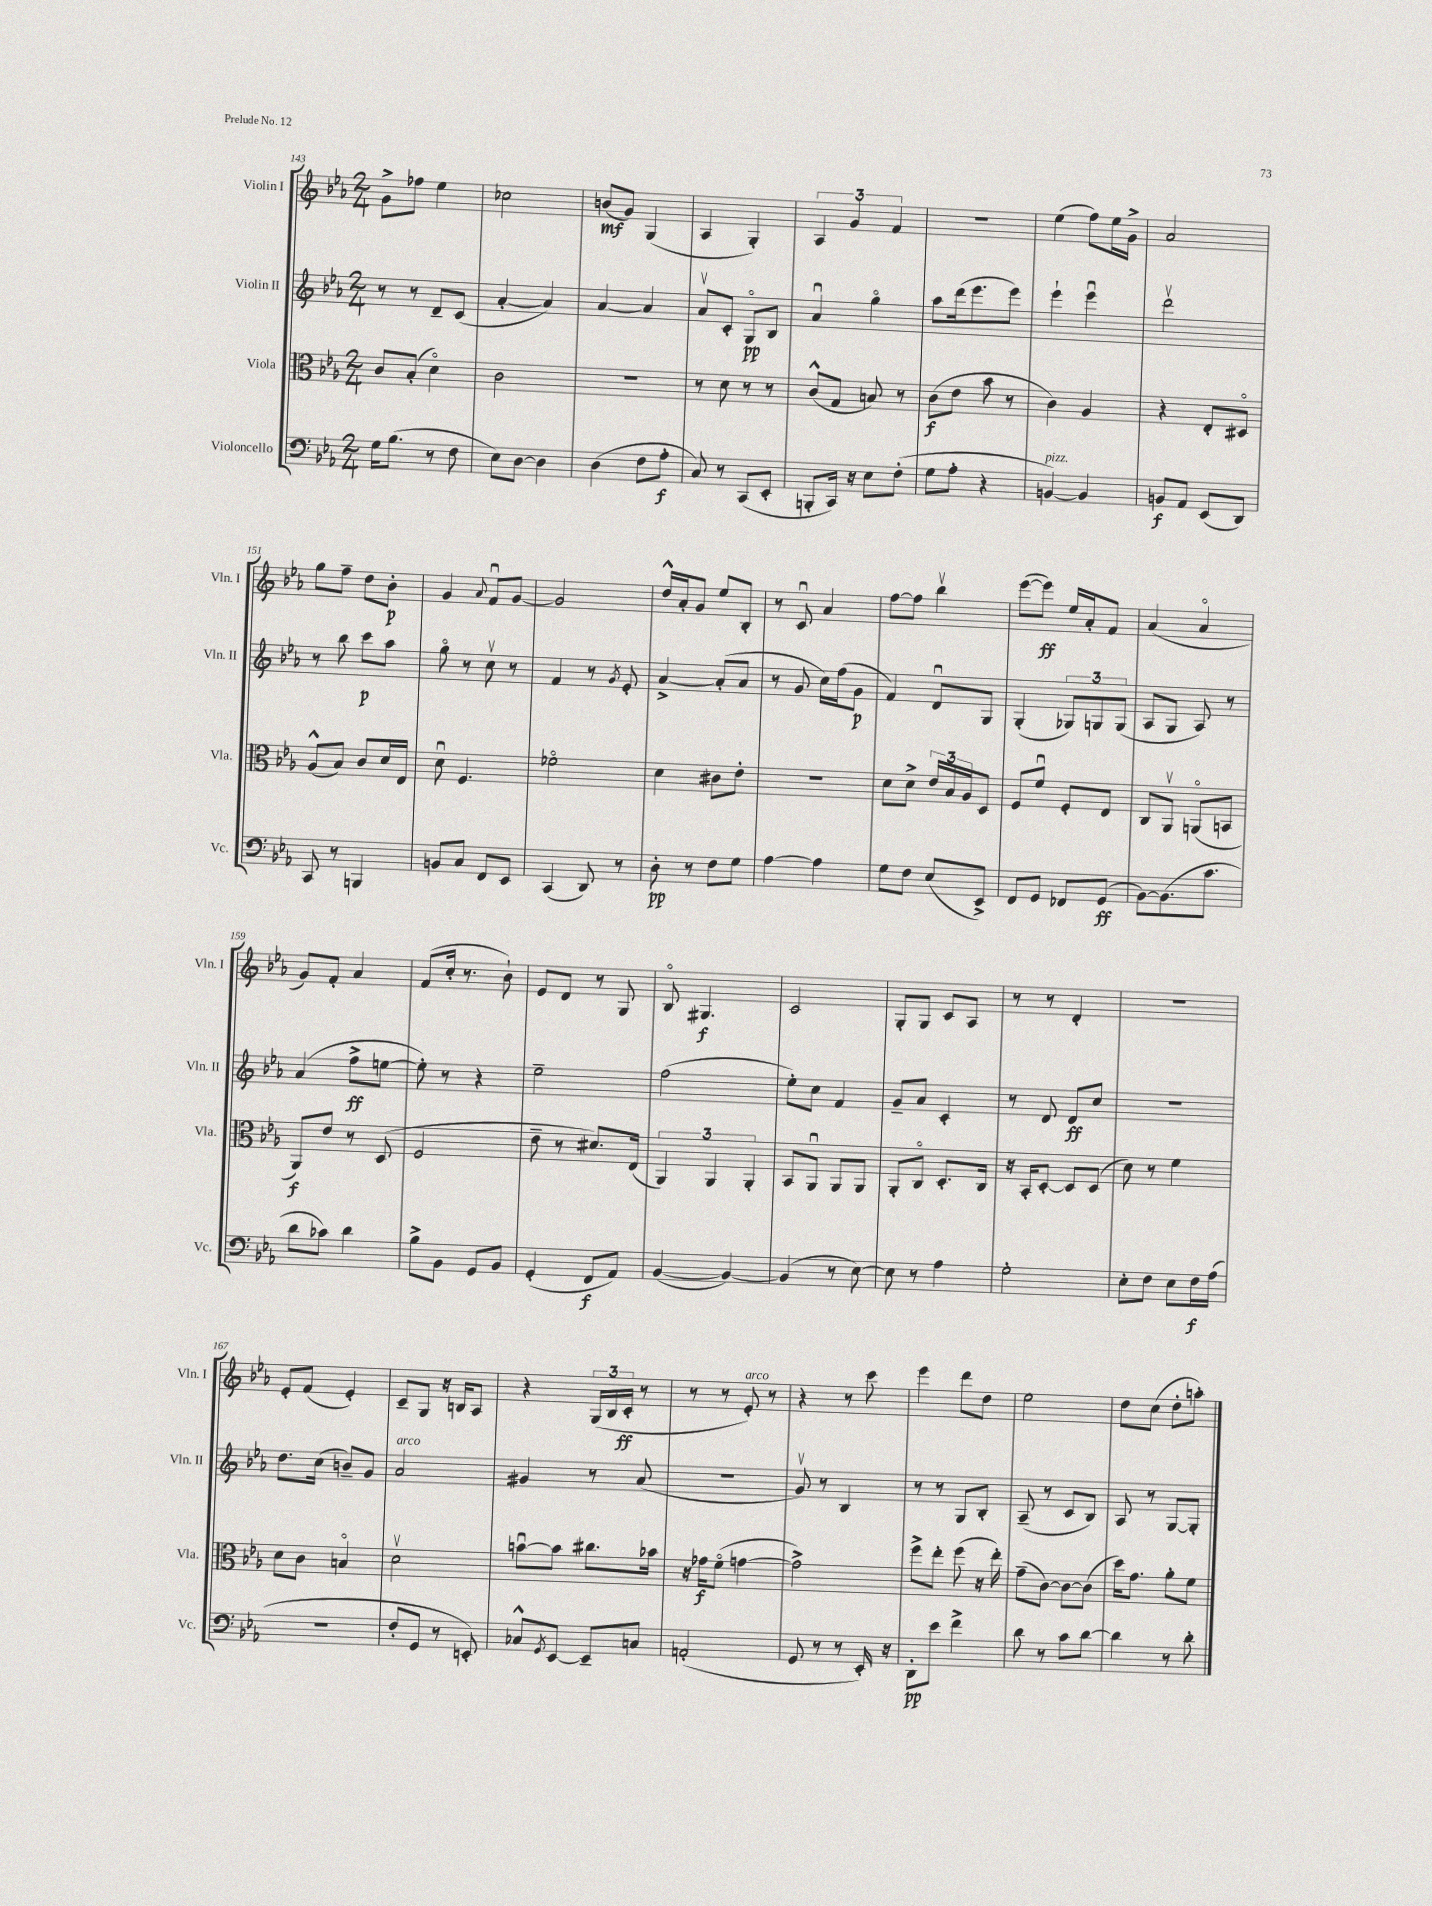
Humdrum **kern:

**kern	**kern	**kern	**kern
*staff4	*staff3	*staff2	*staff1
*clefF4	*clefC3	*clefG2	*clefG2
*k[b-e-a-]	*k[b-e-a-]	*k[b-e-a-]	*k[b-e-a-]
*M2/4	*M2/4	*M2/4	*M2/4
16G	8c	8r	8g^
(8.B-	.	.	.
.	(8B-'	8r	8ff-
8r	4do)	8d~	4ee-
8F	.	(8c	.
=	=	=	=
8E-)	2c	[4a-'	2cc-
[8D	.	.	.
4D]	.	4a-])	.
=	=	=	=
(4D	2r	[4a-	(8b
.	.	.	8g)
8F	.	4a-]	(4G
8A-'	.	.	.
=	=	=	=
8C)	8r	8a-v	4A-
8r	8d	8c'	.
(8CC	8r	8Go	4G')
8EE-'	8r	8B-	.
=	=	=	=
8BBB'	(8c^^	4a-u	6A-
16CC)	8G	.	.
.	.	.	6g
16r	.	.	.
8E-	8B)	4ggo	.
.	.	.	6f
(8F'	8r	.	.
=	=	=	=
8G	(8c	8aa-	2r
8A-'	8e-	(16ddd	.
.	.	8.eee-	.
4r	8b-	.	.
.	8r	8eee-)	.
=	=	=	=
[4BB)	4c)	4eee-`	(4ee-
4BB]	4A-	4eee-u	8ff)
.	.	.	16ee-
.	.	.	16g^
=	=	=	=
8BB	4r	2dddv	2a-
8AA-	.	.	.
(8EE-	8E-'	.	.
8DD)	8D#o	.	.
=	=	=	=
8CC	(8A-^^	8r	8gg
8r	8B-)	8bb-	8ff~
4BBB	8c	8ccc	8dd
.	16d	8aa-	8b-'
.	16E-	.	.
=	=	=	=
8BB	8du	8ggo	4g
8C	4.F	8r	.
.	.	.	8qqa-
8FF	.	8ccv	8fu
8EE-	.	8r	[8g
=	=	=	=
(4CC	2f-o	4f	2g]
8DD)	.	8r	.
.	.	8qg	.
8r	.	8e-'	.
=	=	=	=
8D'	4d	[4a-^	16dd^^
.	.	.	16a-'
8r	.	.	8g
8F	8c#	(8a-']	8ee-
8G	8e-'	8a-	8B-'
=	=	=	=
[4A-	2r	8r	8r
.	.	8g	8cu
4A-]	.	16cc)	4a-
.	.	(16ff	.
.	.	8g	.
=	=	=	=
8G	8d	4f)	[8ff
8F	8d^	.	8ff]
(8E-	24e-	8du	4bb-v
.	24B-	.	.
.	24A-	.	.
8EE-^)	8D	8G	.
=	=	=	=
8FF	8F	(4G'	([8eee-
8GG	8fu	.	8eee-])
8FF-	8F'	12G-)	16ee-
.	.	.	16a-'
.	.	12G	.
(8GG	8E-	.	8f
.	.	(12G	.
=	=	=	=
[8BB-)	8C	8A-	(4a-
(8.BB-]	8AA-v	8G	.
.	(8AAo	8A-)	4a-o
8.c	.	.	.
.	8BB	8r	.
=	=	=	=
8d	8AA-)	(4a-	8g)
8c-)	8e-	.	8f'
4d	8r	8ff^	4a-
.	(8D	[8ee	.
=	=	=	=
8B-^	2F	8ee'])	(8f
8BB-	.	8r	16cc'
.	.	.	8.r
8GG	.	4r	.
8BB-	.	.	8b-`)
=	=	=	=
(4GG'	8e-~	2ee-~	8e-
.	8r	.	8d
8FF	8.d#)	.	8r
8AA-)	.	.	8G
.	(16E-	.	.
=	=	=	=
([4BB-	6AA-)	(2ff	8B-o
.	.	.	4.G#
.	6AA-	.	.
4BB-_)	.	.	.
.	6AA-'	.	.
=	=	=	=
(4BB-]	8BB-	8ee-')	2c
.	8AA-u	8cc	.
8r	8AA-	4f	.
[8E-)	8AA-	.	.
=	=	=	=
8E-]	8AA-'	8g~	8G'
8r	8Co	8a-	8G
4A-	8.D'	4c'	8c
.	.	.	8A-
.	16C	.	.
=	=	=	=
2G'	16r	8r	8r
.	16BB-'	.	.
.	[8D'	8d	8r
.	8D]	8d	4d'
.	(8D	8cc	.
=	=	=	=
8E-'	8d)	2r	2r
8F	8r	.	.
8E-	4f	.	.
16F	.	.	.
(16A-	.	.	.
=	=	=	=
2r	8d	8.dd	8e-'
.	8c	.	(8f
.	.	(16cc	.
.	4Bo	8b~)	4e-')
.	.	8g	.
=	=	=	=
8F'	2dv	2a-	8c~
8GG	.	.	8G
8r	.	.	16r
.	.	.	16B
8EE')	.	.	8A-
=	=	=	=
8C-^^	[8bu	4g#	4r
8qGG	.	.	.
[8EE-	8b]	.	.
8EE-~]	8.cc#	8r	(24G
.	.	.	24B-
.	.	.	24c'
8C	.	(8a-	8r
.	16b-	.	.
=	=	=	=
(2AA'	16r	2r	8r
.	16g-	.	.
.	(8fo	.	8r
.	[4g	.	8e-')
.	.	.	8r
=	=	=	=
8GG	2g^])	8gv)	4r
8r	.	8r	.
8r	.	4B-	8r
16EE-')	.	.	8ccc
16r	.	.	.
=	=	=	=
8DD'	8ff^	8r	4eee-
8e-	8ee-'	8r	.
4f^	(8ff	8G	8ddd
.	16r	8B-'	8dd
.	16ee-')	.	.
=	=	=	=
8d	(8g~	(8A-~	2ee-
8r	[8c)	8r	.
8c	8c_	8c	.
[8d	(8c]	8B-)	.
=	=	=	=
4d]	16dd)	8A-	8dd
.	8.g	.	.
.	.	8r	(8cc
8r	8a-'	[8G	8dd'
8d'	8f	8G']	8aa')
==	==	==	==
*-	*-	*-	*-
